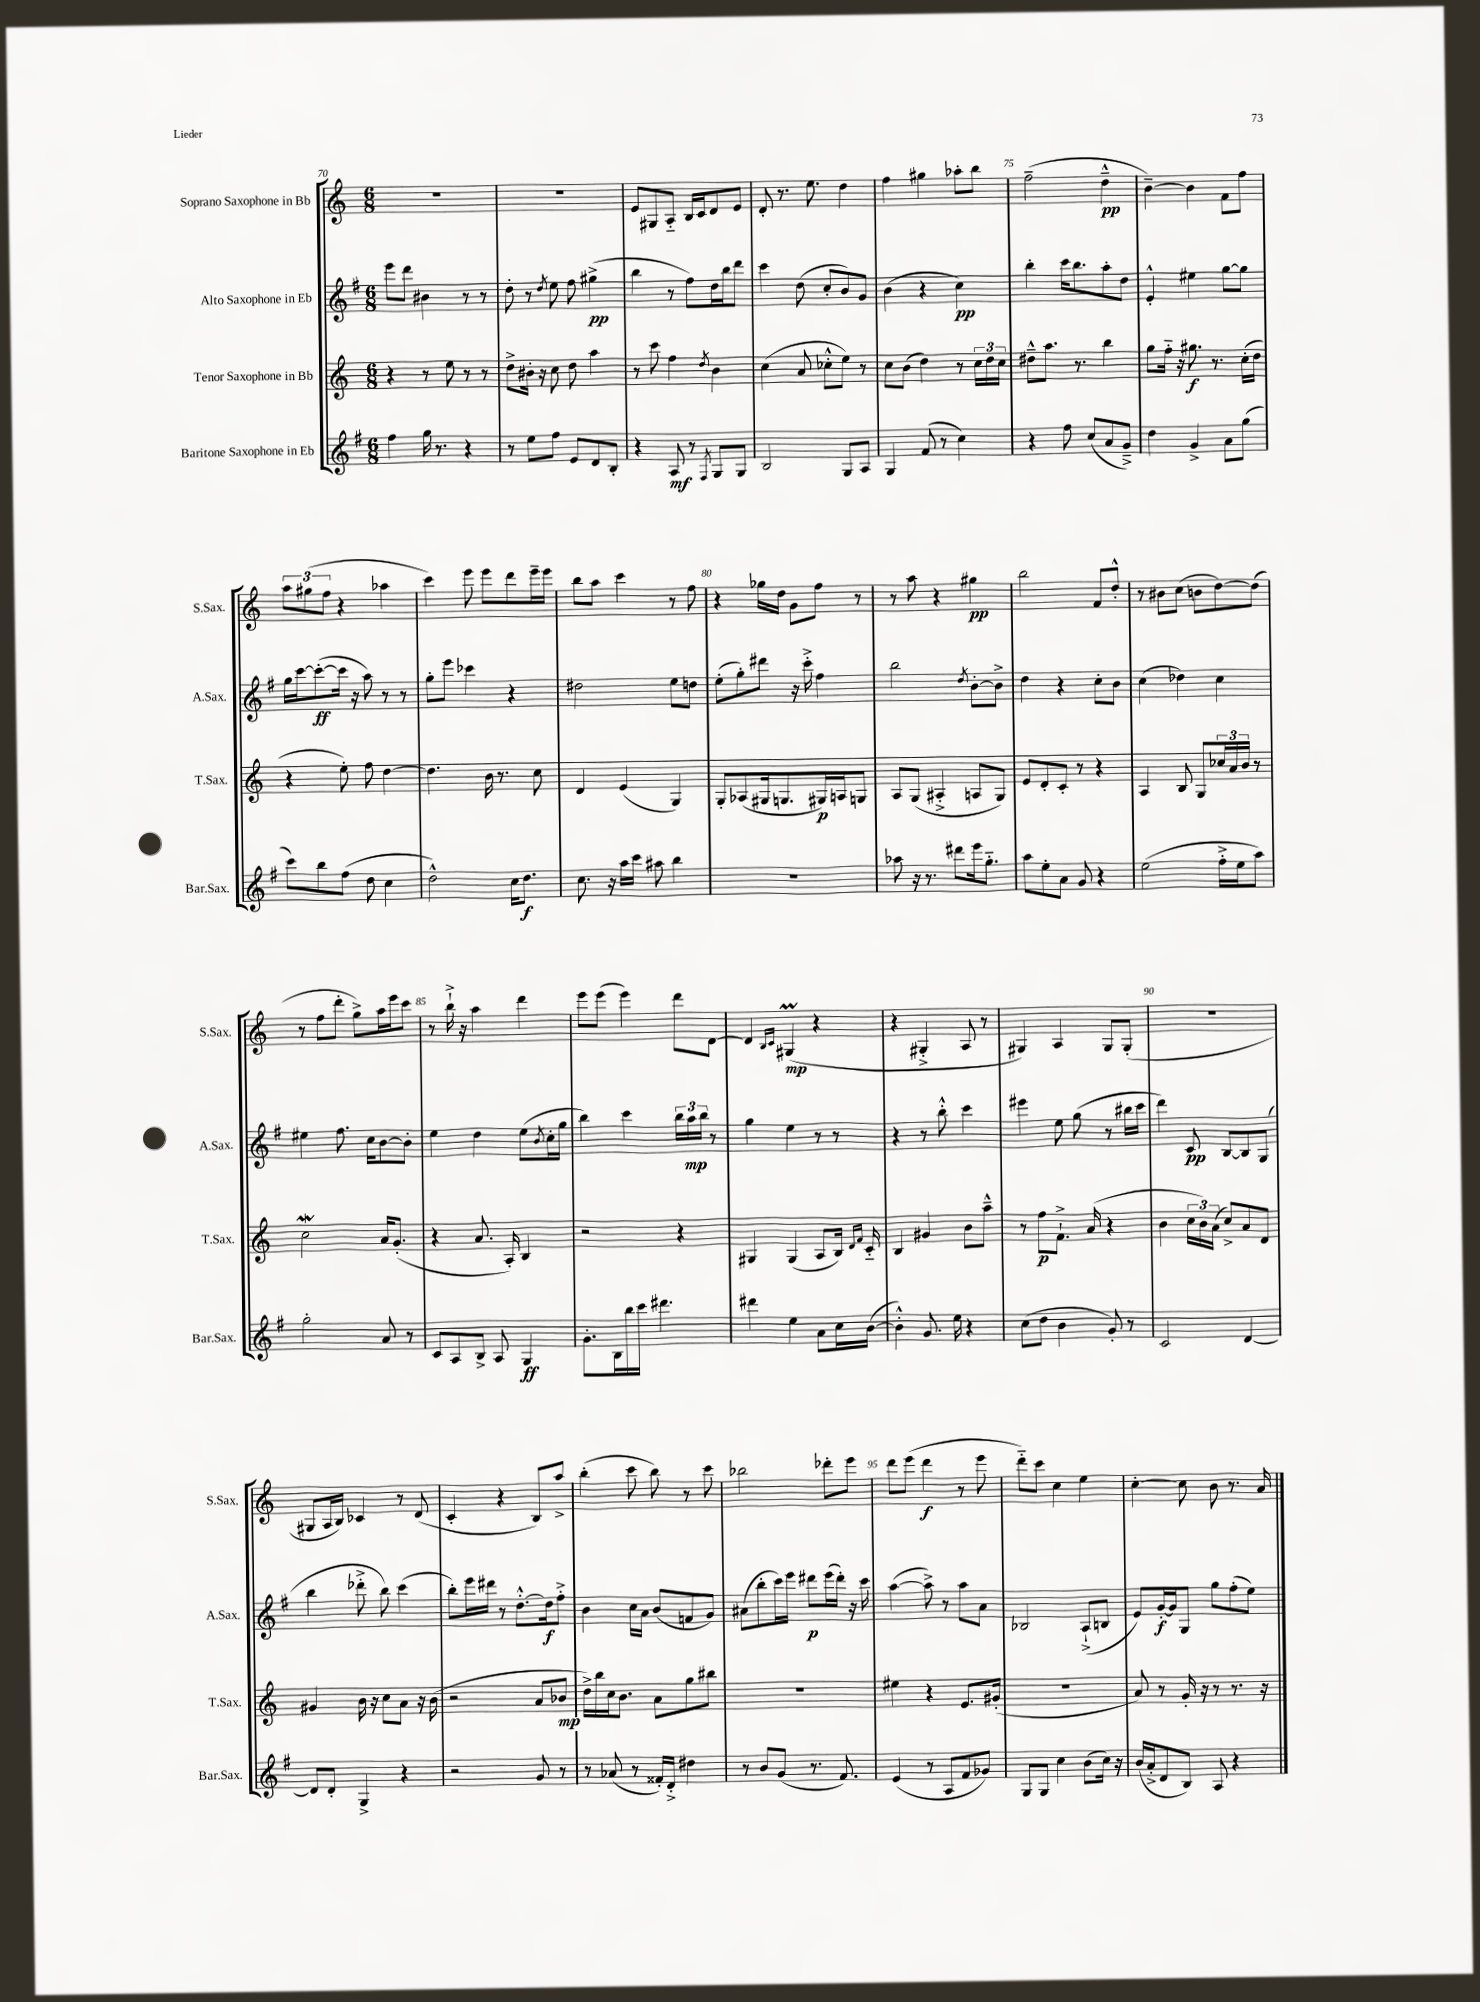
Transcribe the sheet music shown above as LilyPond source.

<<
\new StaffGroup <<
\new Staff = "s0" \with { instrumentName = "Soprano Saxophone in Bb" shortInstrumentName = "S.Sax." } {
    \clef treble \key c \major \numericTimeSignature \time 6/8
    R2. |
    R2. |
    e'8 gis8 a8-_ b16 c'16 d'8 e'8 |
    d'8-. r8. e''8. d''4 |
    f''4 gis''4 aes''8-. b''8 |
    f''2--( d''4---^\pp |
    b'4~--) b'4 f'8 f''8 |
    \tuplet 3/2 { a''8 gis''8( f''8 } r4 aes''4 |
    c'''4) e'''8 e'''8 d'''8 e'''16-- e'''16 |
    b''8 a''8 c'''4 r8 f''8 |
    r4 ges''16 d''16 g'8 f''8 r8 |
    r8 a''8 r4 gis''4\pp |
    b''2 f'8 d''8-.-^ |
    r8 bis'8 c''8( b'8 d''8~) d''8( |
    r8 f''8 d'''8-. g''8->) a''16 e'''16 c'''8 |
    r8 b''16-!-> r16 a''4 d'''4 |
    e'''8 e'''8( e'''4) d'''8 d'8~ |
    d'4 \grace { b16 c'16 } gis4\prall\mp( r4 |
    r4 gis4-.-> a8 r8 |
    gis4) a4 gis8 gis8-.( |
    R2. |
    gis8 a16 b16) ces'4 r8 d'8( |
    c'4-. r4 b8) a''8-> |
    b''4-.( c'''8 b''8) r8 c'''8 |
    bes''2 des'''8-. e'''8 |
    d'''8 e'''8( d'''4\f r8 e'''8 |
    d'''8-_) c'''8 c''4 e''4 |
    c''4~-. c''8 b'8 r8. a'16 \bar "|." |
}
\new Staff = "s1" \with { instrumentName = "Alto Saxophone in Eb" shortInstrumentName = "A.Sax." } {
    \clef treble \key g \major \numericTimeSignature \time 6/8
    e'''8 d'''8 bis'4 r8 r8 |
    d''8-. r8 \acciaccatura { d''8 } e''8 fis''8 gis''4->\pp( |
    b''4 r8 fis''8) d''16 b''16 d'''8 |
    c'''4 d''8( c''8-. b'8) g'8 |
    b'4( r4 c''4\pp) |
    b''4-. c'''16 b''8. a''8-. d''8 |
    e'4-.-^ eis''4 g''8~ g''8 |
    g''16 c'''16~ c'''8~-.\ff( c'''16 r16 a''8) r8 r8 |
    g''8-. e'''8 ces'''4 r4 |
    dis''2 e''8 d''8 |
    e''8-.( g''8-.) dis'''8 r16 c'''16-.-> fis''4 |
    b''2 \acciaccatura { d''8 } b'8~-. b'8-> |
    d''4 r4 c''8-. b'8 |
    c''4( des''4) c''4 |
    eis''4 fis''8. c''16 b'8~ b'8-. |
    e''4 d''4 e''8( \acciaccatura { b'8 } c''16-. g''16 |
    b''4) c'''4 \tuplet 3/2 { b''16 a''16\mp b''16 } r8 |
    g''4 e''4 r8 r8 |
    r4 r8 b''8-.-^ c'''4 |
    eis'''4 e''8 g''8( r8 bis''16 c'''16 |
    d'''4) c'8\pp b8~ b8 g8( |
    b''4 des'''8-.-> b''8) c'''4( |
    b''8-.) e'''16 dis'''16 r8 d''8.~-.-^ d''16\f fis''8-.-> |
    b'4 c''16 a'16 b'8( f'8 g'8) |
    ais'8( b''8-. c'''16) e'''16 dis'''8\p e'''16( dis'''16-.) r16 c'''16 |
    a''4~( a''8->) r8 a''8 a'8 |
    bes2 a8-!->( b8 |
    e'8) g'16~-.\f g'16 g8 g''8 fis''8-.( e''8) \bar "|." |
}
\new Staff = "s2" \with { instrumentName = "Tenor Saxophone in Bb" shortInstrumentName = "T.Sax." } {
    \clef treble \key c \major \numericTimeSignature \time 6/8
    r4 r8 e''8 r8 r8 |
    d''8-> bis'16-. r16 c''8 d''8 a''4 |
    r8 c'''8 f''4 \acciaccatura { d''8 } b'4 |
    c''4( a'8 ces''8-.-^ e''8) r8 |
    c''8 b'8( d''4) r8 \tuplet 3/2 { c''16 d''16 c''16 } |
    dis''8---^ a''8. r8. b''4 |
    g''8 f''16-_ r16 gis''8.\f r8. c''16-.( d''16 |
    r4 e''8-.) f''8 d''4~ |
    d''4. b'16 r8. c''8 |
    d'4 e'4( g4) |
    g8-. aes8( gis16 g8. gis16\p) a16 g8 |
    a8 g8( ais4-.-> a8 g8) |
    e'8 d'8-. c'8-. r8 r4 |
    a4 b8 g8 \tuplet 3/2 { ces''16 a'16 b'16 } r8 |
    c''2\mordent a'16 g'8.-.( |
    r4 a'8. a16-.) b4 |
    r2 r4 |
    gis4 gis4( a8 b16) \grace { d'16 f'16 } c'16-_ |
    b4 gis'4 b'8 a''8---^ |
    r8 f''8\p f'8.-!-> a'16( r4 |
    b'4 \tuplet 3/2 { c''16 b'16) a'16( } c''8->) a'8 d'8 |
    gis'4 b'16 r16 c''8 a'8 r16 b'16( |
    r2 a'8 bes'8\mp |
    d''16->) b''16 c''16 b'8. a'8 g''8 bis''8 |
    R2. |
    eis''4 r4 e'8. gis'16-.( |
    R2. |
    a'8) r8 g'16-. r16 r8 r8. r16 \bar "|." |
}
\new Staff = "s3" \with { instrumentName = "Baritone Saxophone in Eb" shortInstrumentName = "Bar.Sax." } {
    \clef treble \key g \major \numericTimeSignature \time 6/8
    fis''4 g''16 r8. r4 |
    r8 e''8 fis''8 e'8 d'8 b8-. |
    r4 a8\mf r8 \acciaccatura { fis8 } g8 g8 |
    b2 g8 a8 |
    g4 fis'8( r8 c''4) |
    r4 fis''8 c''8( a'8 g'8--->) |
    d''4 g'4-> a'8 g''8( |
    c'''8) b''8 fis''8( d''8 c''4 |
    d''2-^) c''16 d''8.\f |
    c''8. r16 a''16 c'''16 ais''8 b''4 |
    R2. |
    aes''8 r16 r8. dis'''8 e'''16 g''8.-_ |
    a''8 e''8-. a'8 g'8 r4 |
    e''2( fis''16-.-> e''16 a''8) |
    g''2-. a'8 r8 |
    c'8 a8 b8-> a8 g4\ff |
    g'8.-. b16 b''16 c'''16 dis'''4. |
    dis'''4 e''4 a'8 c''16 b'16~( |
    b'4-.-^) g'8. e''16 r4 |
    c''8( d''8 b'4 g'8-.) r8 |
    c'2 d'4~ |
    d'8 d'8-. g4-> r4 |
    r2 g'8 r8 |
    r8 aes'8( r8 fisis'16-.) d'16-.-> dis''4 |
    r8 b'8 g'8( r8. fis'8.) |
    e'4( r8 a8 fis'8 ges'8) |
    g8 g8 c''4 b'8( c''16) r16 |
    b'16( a'16-.-> d'8 b8) a8 r4 \bar "|." |
}
>>
>>
\layout { \context { \Score currentBarNumber = #70 \override BarNumber.break-visibility = ##(#f #t #t) barNumberVisibility = #(every-nth-bar-number-visible 5) } }
